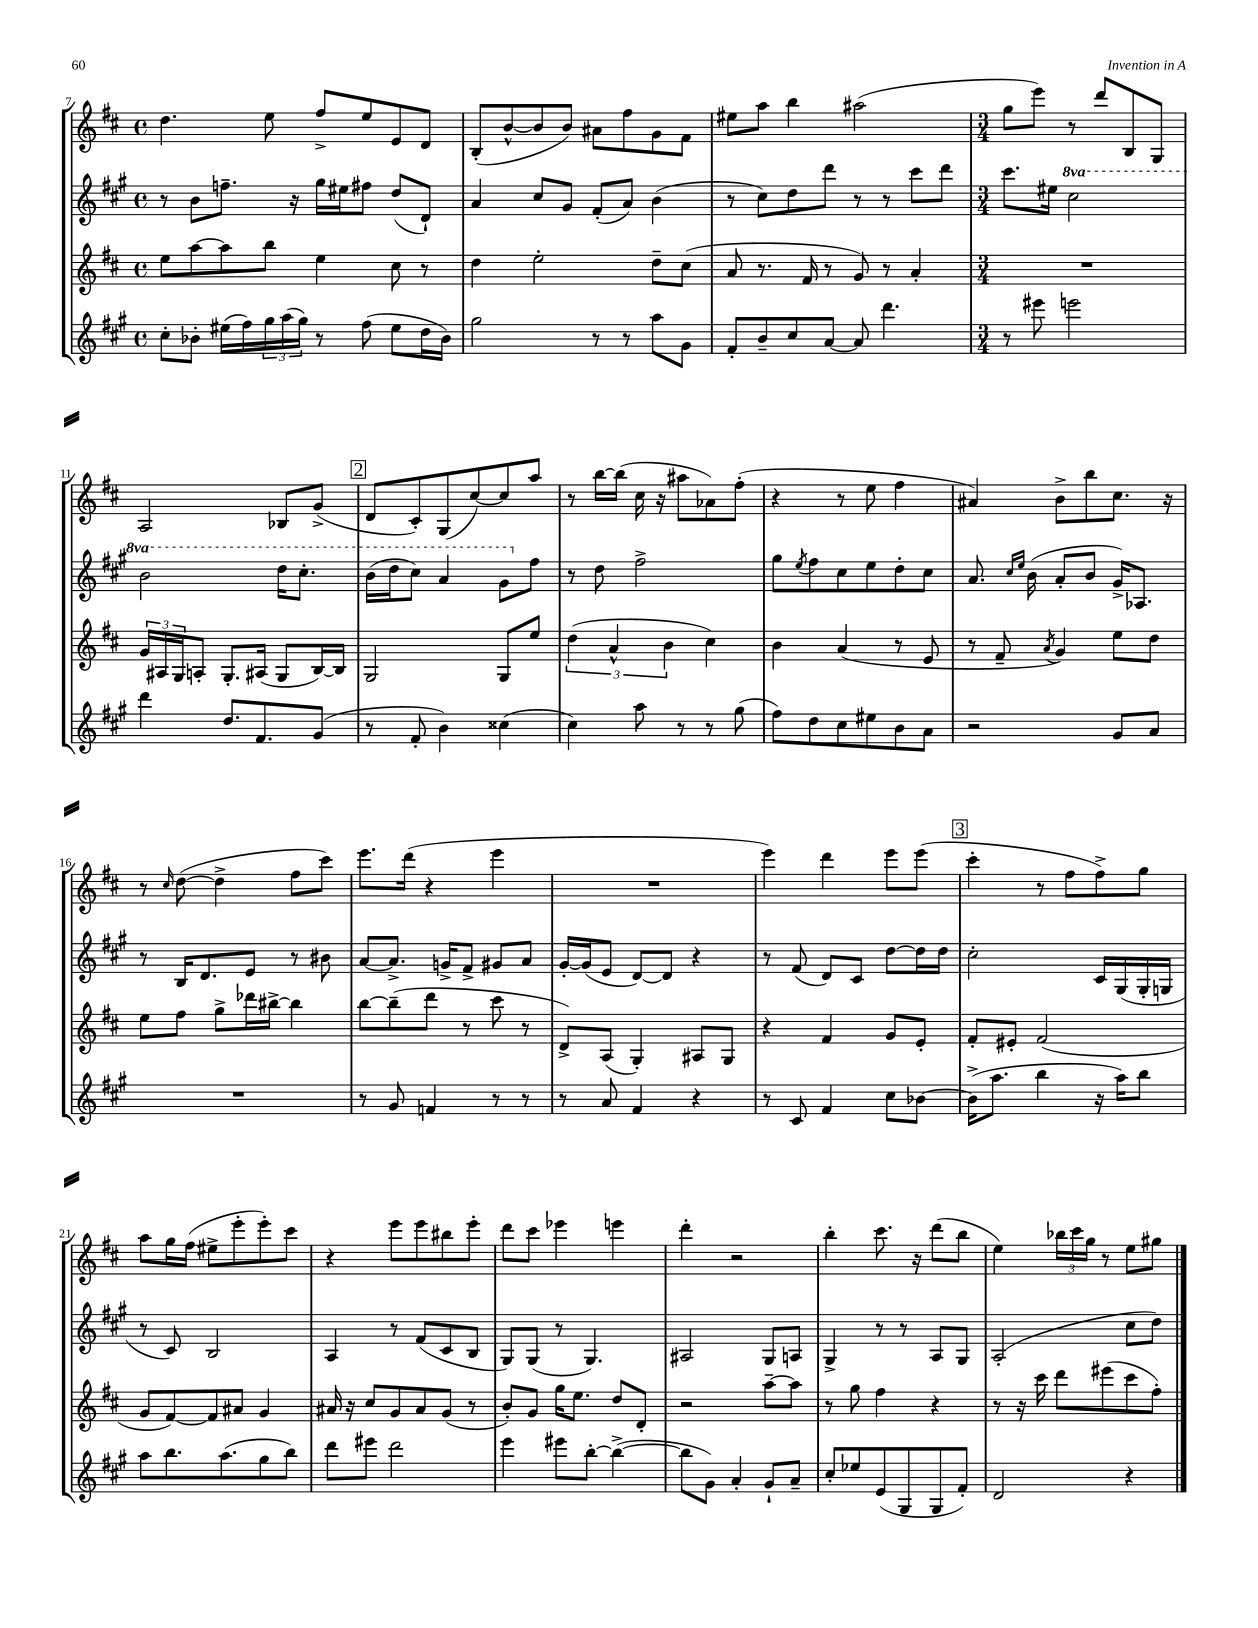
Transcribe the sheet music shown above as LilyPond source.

<<
\new StaffGroup <<
\new Staff = "s0" {
    \clef treble \key d \major \defaultTimeSignature \time 4/4
    d''4. e''8 fis''8-> e''8 e'8 d'8 |
    b8-.( b'8~-^ b'8 b'8) ais'8 fis''8 g'8 fis'8 |
    eis''8 a''8 b''4 ais''2( |
    \numericTimeSignature \time 3/4 g''8 e'''8) r8 d'''8 b8 g8 |
    a2 bes8 g'8->( |
    \mark \markup { \box "2" } d'8 cis'8-.) g8( cis''8~) cis''8 a''8 |
    r8 b''16~ b''16( cis''16 r16 ais''8 aes'8) fis''8-.( |
    r4 r8 e''8 fis''4 |
    ais'4) b'8-> b''8 cis''8. r16 |
    r8 \grace { cis''16 } d''8~( d''4-> fis''8 cis'''8) |
    e'''8. d'''16( r4 e'''4 |
    R2. |
    e'''4) d'''4 e'''8 e'''8( |
    \mark \markup { \box "3" } cis'''4-. r8 fis''8 fis''8->) g''8 |
    a''8 g''16 fis''16( eis''8-> e'''8-. e'''8-.) cis'''8 |
    r4 e'''8 e'''8 bis''8 e'''8-. |
    d'''8 cis'''8 ees'''4 e'''4 |
    d'''4-. r2 |
    b''4-. cis'''8. r16 d'''8( b''8 |
    e''4) \tuplet 3/2 { bes''16 cis'''16 g''16 } r8 e''8 gis''8 \bar "|." |
}
\new Staff = "s1" {
    \clef treble \key a \major \defaultTimeSignature \time 4/4 \set Staff.ottavationMarkups = #ottavation-simple-ordinals
    r8 b'8 f''8.-- r16 gis''16 eis''16 fis''8 d''8( d'8-!) |
    a'4 cis''8 gis'8 fis'8-.( a'8) b'4( |
    r8 cis''8) d''8 d'''8 r8 r8 cis'''8 d'''8 |
    \numericTimeSignature \time 3/4 cis'''8. eis''16 \ottava #1 cis'''2 |
    b''2 d'''16 cis'''8.-. |
    \mark \markup { \box "2" } b''16( d'''16 cis'''8) a''4 gis''8 \ottava #0 fis''8 |
    r8 d''8 fis''2-> |
    gis''8 \acciaccatura { e''8 } fis''8 cis''8 e''8 d''8-. cis''8 |
    a'8. \grace { cis''16 e''16 } b'16( a'8-. b'8 gis'16->) aes8. |
    r8 b16 d'8. e'8 r8 bis'8 |
    a'8~ a'8.-> g'16-> fis'8-> gis'8 a'8 |
    gis'16~-. gis'16( e'8 d'8~) d'8 r4 |
    r8 fis'8( d'8) cis'8 d''8~ d''16 d''16 |
    \mark \markup { \box "3" } cis''2-. cis'16 gis16( gis16-. g16 |
    r8 cis'8) b2 |
    a4 r8 fis'8( cis'8 b8 |
    gis8) gis8( r8 gis4.) |
    ais2 gis8 a8 |
    gis4-> r8 r8 a8 gis8 |
    a2-.( cis''8 d''8) \bar "|." |
}
\new Staff = "s2" {
    \clef treble \key d \major \defaultTimeSignature \time 4/4
    e''8 a''8~ a''8 b''8 e''4 cis''8 r8 |
    d''4 e''2-. d''8-- cis''8( |
    a'8 r8. fis'16 r8 g'8) r8 a'4-. |
    \numericTimeSignature \time 3/4 R2. |
    \tuplet 3/2 { g'16 ais16 g16 } a8-. g8.-. ais16( g8 b16~) b16 |
    \mark \markup { \box "2" } g2 g8 e''8 |
    \tuplet 3/2 { d''4( a'4-^ b'4 } cis''4) |
    b'4 a'4( r8 e'8 |
    r8 fis'8-- \acciaccatura { a'8 } g'4) e''8 d''8 |
    e''8 fis''8 g''8-> des'''16 bis''16~-> bis''4 |
    b''8~ b''8--( d'''8 r8 cis'''8 r8 |
    d'8->) a8( g4-.) ais8 g8 |
    r4 fis'4 g'8 e'8-. |
    \mark \markup { \box "3" } fis'8-. eis'8-. fis'2( |
    g'8 fis'8~) fis'8 ais'8 g'4 |
    ais'16 r16 cis''8 g'8 ais'8 g'8( r8 |
    b'8-.) g'8 g''16 e''8. d''8 d'8-. |
    r2 a''8~-- a''8 |
    r8 g''8 fis''4 r4 |
    r8 r16 cis'''16 d'''8 eis'''8( cis'''8 fis''8-.) \bar "|." |
}
\new Staff = "s3" {
    \clef treble \key a \major \defaultTimeSignature \time 4/4
    cis''8-. bes'8-. eis''16( fis''16) \tuplet 3/2 { gis''16 a''16( gis''16) } r8 fis''8( eis''8 d''16 bes'16) |
    gis''2 r8 r8 a''8 gis'8 |
    fis'8-. b'8-- cis''8 a'8~ a'8 d'''4. |
    \numericTimeSignature \time 3/4 r8 eis'''8 e'''2 |
    d'''4 d''8. fis'8. gis'8( |
    \mark \markup { \box "2" } r8 fis'8-. b'4) cisis''4( |
    cis''4) a''8 r8 r8 gis''8( |
    fis''8) d''8 cis''8 eis''8 b'8 a'8 |
    r2 gis'8 a'8 |
    R2. |
    r8 gis'8 f'4 r8 r8 |
    r8 a'8 fis'4 r4 |
    r8 cis'8 fis'4 cis''8 bes'8~ |
    \mark \markup { \box "3" } bes'16->( a''8. b''4 r16 a''16) b''8 |
    a''8 b''8. a''8.( gis''8 b''8) |
    d'''8 eis'''8 d'''2 |
    e'''4 eis'''8 b''8~-. b''4~->( |
    b''8 gis'8) a'4-. gis'8-! a'8-- |
    cis''8-. ees''8 e'8( gis8 gis8 fis'8-.) |
    d'2 r4 \bar "|." |
}
>>
>>
\layout { \context { \Score currentBarNumber = #7 } }
